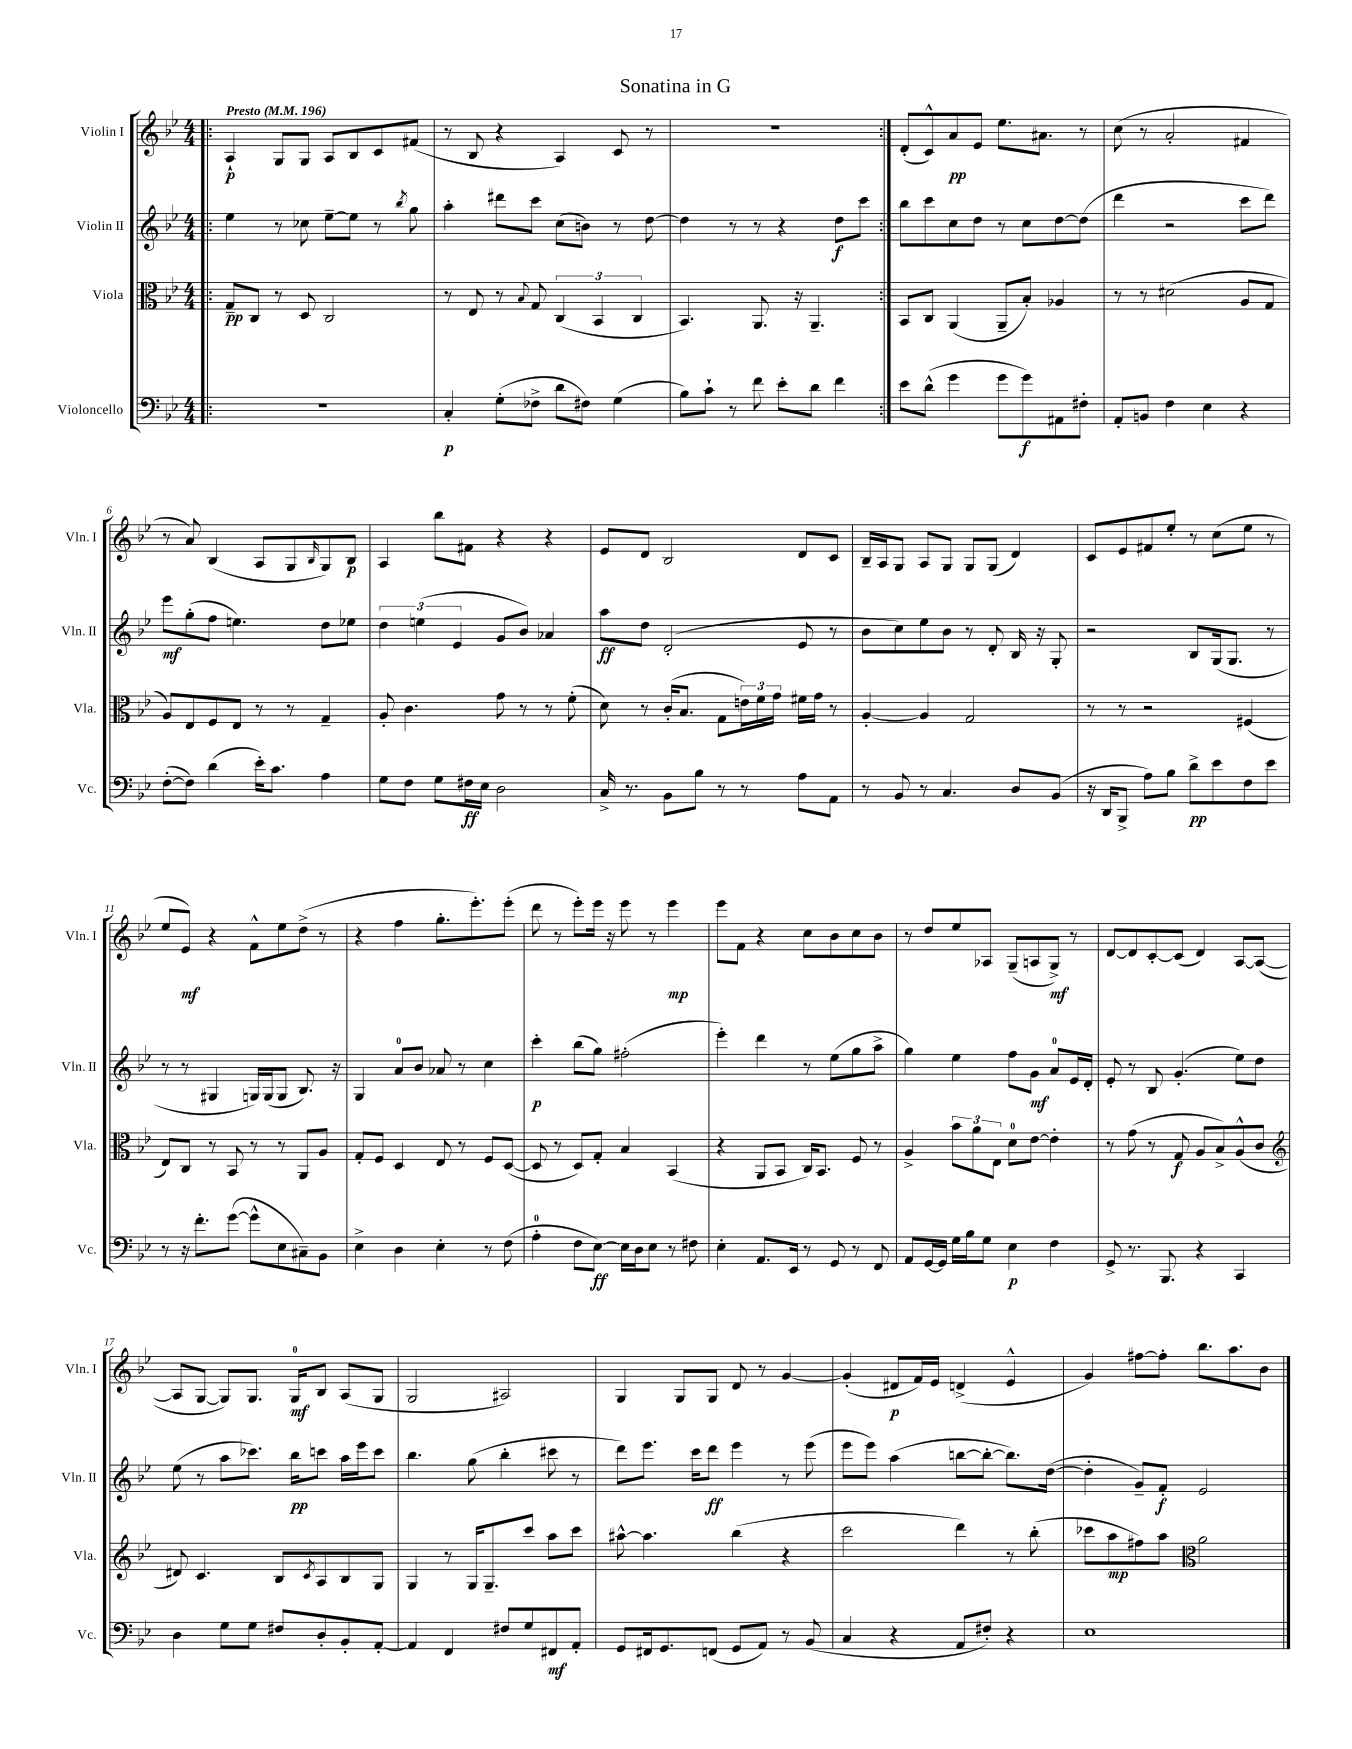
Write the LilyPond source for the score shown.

\header { title = "Sonatina in G" }
<<
\new StaffGroup <<
\new Staff = "s0" \with { instrumentName = "Violin I" shortInstrumentName = "Vln. I" } {
    \clef treble \key bes \major \numericTimeSignature \time 4/4 \tempo "Presto" 4 = 196
    \repeat volta 2 { \bar ".|:" a4-!\p g8 g8 a8 bes8 c'8 fis'8( |
    r8 bes8 r4 a4) c'8 r8 |
    r1 | }
    d'8-.( c'8-^) a'8\pp ees'8 ees''8. ais'8. r8 |
    c''8( r8 a'2-. fis'4 |
    r8 a'8) bes4( a8 g8 \grace { bes16 } g8) bes8\p |
    a4 bes''8 fis'8 r4 r4 |
    ees'8 d'8 bes2 d'8 c'8 |
    bes16-- a16 g8 a8 g8 g8 g8( d'4) |
    c'8 ees'8 fis'8 ees''8-. r8 c''8( ees''8 r8 |
    ees''8 ees'8\mf) r4 f'8-^ ees''8 d''8->( r8 |
    r4 f''4 g''8.-. ees'''8.-.) ees'''8-.( |
    d'''8 r8 ees'''8-.) ees'''16 r16 ees'''8 r8 ees'''4\mp |
    ees'''8 f'8 r4 c''8 bes'8 c''8 bes'8 |
    r8 d''8 ees''8 aes8 g8--( a8 g8->\mf) r8 |
    d'8~ d'8 c'8~-. c'8( d'4) a8~ a8~( |
    a8 g8~ g8) g8. g16-0\mf bes8 a8( g8 |
    g2 ais2) |
    g4 g8 g8 d'8 r8 g'4~ |
    g'4-.( dis'8\p f'16) ees'16 d'4->( ees'4-^ |
    g'4) fis''8~ fis''8-. bes''8. a''8. bes'8 \bar "|." |
}
\new Staff = "s1" \with { instrumentName = "Violin II" shortInstrumentName = "Vln. II" } {
    \clef treble \key bes \major \numericTimeSignature \time 4/4
    \repeat volta 2 { \bar ".|:" ees''4 r8 ces''8 ees''8~-- ees''8 r8 \acciaccatura { bes''8 } g''8 |
    a''4-. dis'''8 c'''8 c''8( b'8) r8 d''8~ |
    d''4 r8 r8 r4 d''8\f c'''8 | }
    bes''8 c'''8 c''8 d''8 r8 c''8 d''8~ d''8( |
    d'''4 r2 c'''8 d'''8) |
    ees'''8\mf g''8-.( f''8 e''4.) d''8 ees''8 |
    \tuplet 3/2 { d''4 e''4( ees'4 } g'8 bes'8) aes'4 |
    a''8\ff d''8 d'2-.( ees'8 r8 |
    bes'8 c''8) ees''8 bes'8 r8 d'8-. bes16 r16 g8-. |
    r2 bes8 g16( g8. r8 |
    r8 r8 gis4 g16) g16( g8 bes8.) r16 |
    g4 a'8-0 bes'8 aes'8 r8 c''4 |
    c'''4-.\p bes''8( g''8) fis''2-.( |
    ees'''4-.) d'''4 r8 ees''8( g''8 a''8-> |
    g''4) ees''4 f''8 g'8\mf a'8-0 ees'16 d'16-. |
    ees'8-. r8 bes8 g'4.-.( ees''8) d''8 |
    ees''8( r8 a''8 ces'''8.) bes''16\pp c'''8 a''16 ees'''16 c'''8 |
    bes''4. g''8( bes''4-. cis'''8 r8 |
    d'''8) ees'''8. c'''16 d'''8\ff ees'''4 r8 ees'''8( |
    ees'''8 ees'''8) a''4( b''8~ b''8~-. b''8.) d''16~( |
    d''4-. g'8--) f'8-.\f ees'2 \bar "|." |
}
\new Staff = "s2" \with { instrumentName = "Viola" shortInstrumentName = "Vla." } {
    \clef alto \key bes \major \numericTimeSignature \time 4/4
    \repeat volta 2 { \bar ".|:" g8--\pp c8 r8 d8 c2 |
    r8 ees8 r8 \appoggiatura { bes8 } g8 \tuplet 3/2 { c4( bes,4 c4 } |
    bes,4.) a,8. r16 a,4.-- | }
    bes,8 c8 a,4( a,8-- bes8-.) aes4 |
    r8 r8 dis'2( a8 g8 |
    a8) ees8 f8 ees8 r8 r8 g4-- |
    a8-. c'4. g'8 r8 r8 f'8-.( |
    d'8) r8 c'16-.( bes8. g8 \tuplet 3/2 { e'16) f'16 g'16 } fis'16 g'16 r8 |
    a4~-. a4 g2 |
    r8 r8 r2 fis4( |
    ees8) c8 r8 bes,8 r8 r8 a,8 a8 |
    g8-. f8 d4 ees8 r8 f8 d8~( |
    d8 r8 d8) g8-. bes4 bes,4( |
    r4 a,8 bes,8 c16) bes,8. f8 r8 |
    a4-> \tuplet 3/2 { bes'8 a'8 ees8 } d'8-0 ees'8~ ees'4-. |
    r8 g'8( r8 g8\f a8 bes8->) a8-^( c'8 |
    \clef treble dis'8) c'4. bes8 \acciaccatura { c'8 } a8 bes8 g8 |
    g4 r8 g16 g8.-- c'''8 a''8 c'''8 |
    ais''8~-^ ais''4. bes''4( r4 |
    c'''2 d'''4) r8 bes''8-.( |
    ces'''8 a''8\mp fis''8) a''8 \clef alto a'2 \bar "|." |
}
\new Staff = "s3" \with { instrumentName = "Violoncello" shortInstrumentName = "Vc." } {
    \clef bass \key bes \major \numericTimeSignature \time 4/4
    \repeat volta 2 { \bar ".|:" R1 |
    c4-.\p g8-.( fes8-> d'8 fis8) g4( |
    bes8) c'8-! r8 f'8 ees'8-. d'8 f'4 | }
    ees'8 d'8-^( g'4 g'8 g'8\f) ais,8 fis8-. |
    a,8-. b,8 f4 ees4 r4 |
    f8~-.( f8) d'4( ees'16-.) c'8. a4 |
    g8 f8 g8 fis16\ff ees16 d2 |
    c16-> r8. bes,8 bes8 r8 r8 a8 a,8 |
    r8 bes,8 r8 c4. d8 bes,8( |
    r16 d,16 bes,,8-> a8) bes8 d'8->\pp ees'8 f8 ees'8 |
    r8 r16 f'8.-. g'8~( g'8-^ ees8 cis8--) bes,8 |
    ees4-> d4 ees4-. r8 f8( |
    a4-0-. f8 ees8~\ff) ees16 d16 ees8 r8 fis8 |
    ees4-. a,8. ees,16 r8 g,8 r8 f,8 |
    a,8 g,16~ g,16 g16 bes16 g8 ees4\p f4 |
    g,8-> r8. bes,,8. r4 c,4 |
    d4 g8 g8 fis8 d8-. bes,8-. a,8~-. |
    a,4 f,4 fis8 g8 fis,8\mf a,8-. |
    g,8 fis,16 g,8. f,8( g,8 a,8) r8 bes,8( |
    c4 r4 a,8 fis8-.) r4 |
    ees1 \bar "|." |
}
>>
>>
